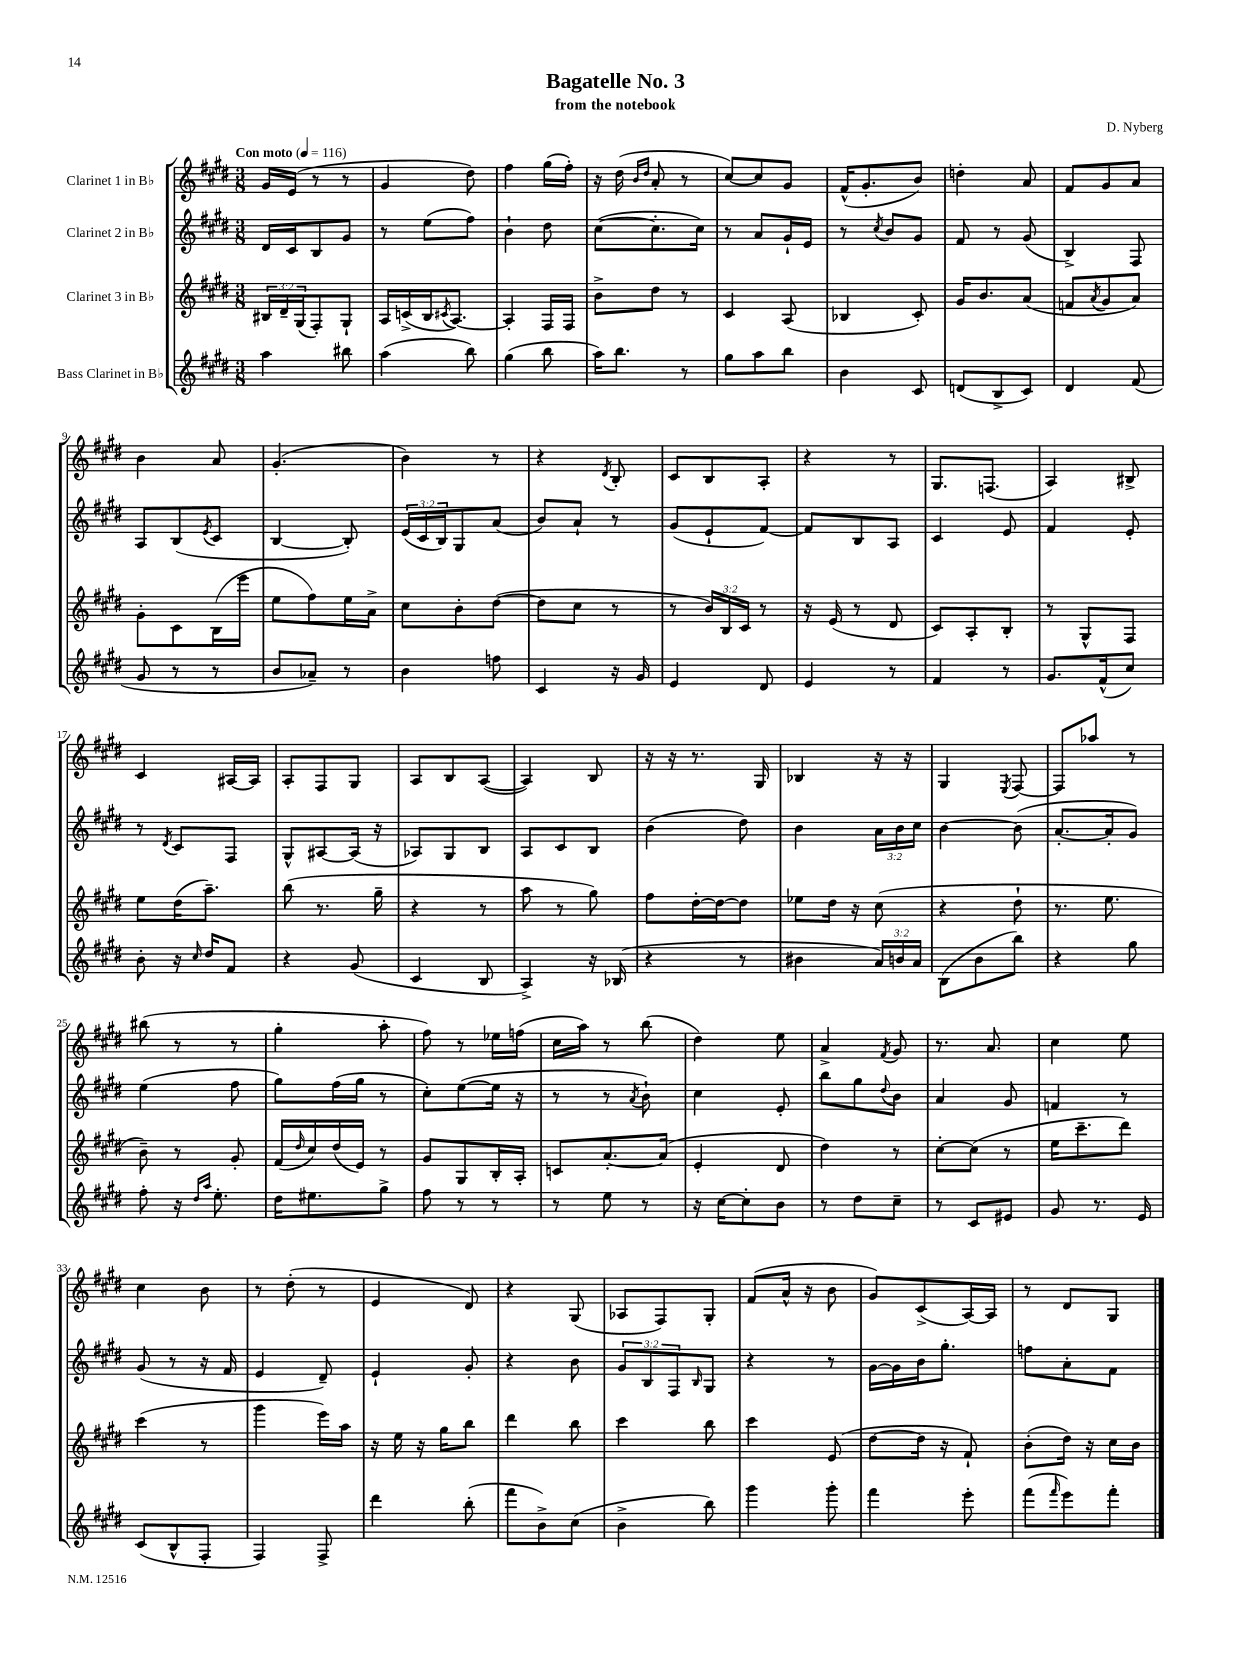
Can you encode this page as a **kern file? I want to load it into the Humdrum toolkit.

**kern	**kern	**kern	**kern
*staff4	*staff3	*staff2	*staff1
*clefG2	*clefG2	*clefG2	*clefG2
*k[f#c#g#d#]	*k[f#c#g#d#]	*k[f#c#g#d#]	*k[f#c#g#d#]
*M3/8	*M3/8	*M3/8	*M3/8
*MM116	*MM116	*MM116	*MM116
4aa\	24B#/LL	16d#/LL	16g#/LL
.	24d#~/	.	.
.	.	16c#/J	(16e/JJ
.	(24G#/J	.	.
.	8F#'/)	8B/	8r
8bb#\	8G#`/J	8g#/J	8r
=	=	=	=
(4aa\	16A/LL	8r	4g#/
.	(16c^/	.	.
.	16B/J	(8ee\L	.
.	8qc#/	.	.
.	[8.A/J)	.	.
8bb\)	.	8ff#\J)	8dd#\)
=	=	=	=
(4gg#\	4A'/]	4b`\	4ff#\
8bb\	16F#/LL	8dd#\	(16gg#\LL
.	16F#/JJ	.	16ff#'\JJ)
=	=	=	=
16aa\LK)	8b^\L	([8cc#\L	16r
8.bb\J	.	.	(16dd#\
.	.	.	16qqb/LL
.	.	.	16qqdd#/JJ
.	8dd#\J	8.cc#'\]	8a'/
8r	8r	.	8r
.	.	16cc#\Jk)	.
=	=	=	=
8gg#\L	4c#/	8r	[8cc#/L)
8aa\	.	8a/L	8cc#/]
8bb\J	(8A/	16g#`/L	8g#/J
.	.	16e/JJ	.
=	=	=	=
4b\	4B-/	8r	(16f#^^/LK
.	.	.	8.g#'/
.	.	8qcc#/	.
.	.	8b/L	.
8c#/	8c#'/)	8g#/J	8b/J)
=	=	=	=
(8d/L	16g#/LK	8f#/	4dd'\
.	8.b/	.	.
8B^/	.	8r	.
8c#/J)	(8a/J	(8g#/	8a/
=	=	=	=
4d#/	8f/L	4B^/)	8f#/L
.	8qa/	.	.
.	8g#/	.	8g#/
(8f#/	8a/J)	8F#/	8a/J
=	=	=	=
8g#/	8g#'\L	8A/L	4b\
8r	8c#\	(8B/	.
.	.	8qe/	.
8r	(16B\L	8c#/J	8a/
.	16eee\JJ	.	.
=	=	=	=
8b/L	8ee\L	[4B/	(4.g#'/
8a-~/J)	8ff#\)	.	.
8r	16ee\L	8B'/])	.
.	16a^\JJ	.	.
=	=	=	=
4b\	8cc#\L	(24e/LL	4b\)
.	.	24c#/	.
.	.	24B/J)	.
.	8b'\	8G#/	.
8ff\	([8dd#\J	(8a/J	8r
=	=	=	=
4c#/	8dd#\]L	8b/L)	4r
.	8cc#\J	8a`/J	.
.	.	.	8qd#/
16r	8r	8r	8B'/
16g#/	.	.	.
=	=	=	=
4e/	8r	(8g#/L	8c#/L
.	24b/LL)	8e`/	8B/
.	24B/	.	.
.	24c#/JJ	.	.
8d#/	8r	[8f#/J)	8A'/J
=	=	=	=
4e/	16r	8f#/]L	4r
.	(16e/	.	.
.	8r	8B/	.
8r	8d#/	8A/J	8r
=	=	=	=
4f#/	8c#/L)	4c#/	8.G#/L
.	8A'/	.	.
.	.	.	(8.F/J
8r	8B'/J	8e/	.
=	=	=	=
8.g#/L	8r	4f#/	4A/)
.	8G#^^/L	.	.
(16f#^^/k	.	.	.
8cc#/J)	8F#/J	8e'/	8B#^/
=	=	=	=
8b'\	8ee\L	8r	4c#/
.	.	8qd#/	.
16r	(16dd#\K	8c#/L	.
16qqcc#/	.	.	.
16dd#/LK	8.aa~\J)	.	.
8f#/J	.	8F#/J	[16A#/LL
.	.	.	16A#/]JJ
=	=	=	=
4r	(8bb\	8G#^^/L	8A'/L
.	8.r	[8A#/	8F#/
(8g#/	.	(16A#/]Jk	8G#/J
.	16gg#~\	16r	.
=	=	=	=
4c#/	4r	8A-/L)	8A/L
.	.	8G#/	8B/
8B/	8r	8B/J	([8A/J
=	=	=	=
4A^/)	8aa\	8A/L	4A/])
.	8r	8c#/	.
16r	8gg#\)	8B/J	8B/
(16B-/	.	.	.
=	=	=	=
4r	8ff#\L	(4b\	16r
.	.	.	16r
.	[16dd#'\L	.	8.r
.	16dd#\_J	.	.
8r	8dd#\]J	8dd#\)	.
.	.	.	16G#/
=	=	=	=
4b#\	8ee-\L	4b\	4B-/
.	16dd#\Jk	.	.
.	16r	.	.
24a/LL)	(8cc#\	24a\LL	16r
24b/	.	24b\	.
.	.	.	16r
24a/JJ	.	24cc#\JJ	.
=	=	=	=
(8B\L	4r	[4b\	4G#/
8b\	.	.	.
.	.	.	8qE/
8bb\J)	8dd#`\	(8b\]	[8F#/
=	=	=	=
4r	8.r	[8.a'/L	8F#/]L
.	.	.	8aa-/J
.	8.ee\	16a'/]k	.
8gg#\	.	8g#/J)	8r
=	=	=	=
8ff#'\	8b~\)	(4ee\	(8bb#\
16r	8r	.	8r
16qqdd#/LL	.	.	.
16qqaa/JJ	.	.	.
8.ee'\	.	.	.
.	8g#'/	8ff#\	8r
=	=	=	=
16dd#\LK	(16f#/LL	8gg#\L)	4gg#'\
.	16qqdd#/	.	.
8.ee#\	16cc#/)	.	.
.	(16dd#/	(16ff#\L	.
.	16e/JJ)	16gg#\JJ	.
8gg#^\J	8r	8r	8aa'\
=	=	=	=
8ff#\	8g#/L	8cc#'\L)	8ff#\)
8r	8G#/	([8ee\	8r
8r	16B'/L	16ee\]Jk	16ee-\LL
.	16A'/JJ	16r	(16ff\JJ
=	=	=	=
8r	8c/L	8r	16cc#\LL
.	.	.	16aa\JJ)
8ee\	[8.a'/	8r	8r
.	.	8qa/	.
8r	.	8b`\)	(8bb\
.	(16a/]Jk	.	.
=	=	=	=
16r	4e'/	4cc#\	4dd#\)
[16cc#\LK	.	.	.
8cc#'\]	.	.	.
8b\J	8d#/	8e'/	8ee\
=	=	=	=
8r	4dd#\)	8bb\L	4a^/
8dd#\L	.	8gg#\	.
.	.	8qqdd#/	8qf#/
8cc#~\J	8r	8b\J	8g#/
=	=	=	=
8r	[8cc#'\L	4a/	8.r
8c#/L	(8cc#\]J	.	.
.	.	.	8.a/
8e#/J	8r	8g#/	.
=	=	=	=
8g#/	16ee\LK	4f/	4cc#\
.	8.ccc#~\	.	.
8.r	.	.	.
.	8ddd#\J)	8r	8ee\
16e/	.	.	.
=	=	=	=
(8c#/L	(4ccc#\	(8g#/	4cc#\
8B^^/	.	8r	.
8F#'/J	8r	16r	8b\
.	.	16f#/	.
=	=	=	=
4F#/)	4ggg#\	4e/	8r
.	.	.	(8dd#'\
8F#^/	16eee\LL)	8d#~/)	8r
.	16aa\JJ	.	.
=	=	=	=
4ddd#\	16r	4e`/	4e/
.	16ee\	.	.
.	16r	.	.
.	16gg#\LK	.	.
(8bb'\	8bb\J	8g#'/	8d#/)
=	=	=	=
8fff#\L	4ddd#\	4r	4r
8b^\)	.	.	.
(8cc#\J	8bb\	8b\	(8G#/
=	=	=	=
4b^\	4ccc#\	12g#/L	8A-/L
.	.	12B/	.
.	.	.	8F#/)
.	.	12F#/	.
.	.	16qqB/	.
8bb\)	8bb\	8G#/J	8G#'/J
=	=	=	=
4ggg#\	4ccc#\	4r	(8f#/L
.	.	.	16a^^/Jk
.	.	.	16r
8ggg#'\	(8e/	8r	8b\
=	=	=	=
4fff#\	[8dd#\L	[16g#\LL	8g#/L)
.	.	16g#\]	.
.	16dd#\]Jk	16b\J	(8c#^/
.	16r	8.gg#'\J	.
8eee'\	8f#`/)	.	[16A/L)
.	.	.	16A/]JJ
=	=	=	=
(8fff#\L	(8b'\L	8ff\L	8r
16qqfff#/	.	.	.
8eee\)	16dd#\Jk)	8a'\	8d#/L
.	16r	.	.
8fff#'\J	16cc#\LL	8f#\J	8G#/J
.	16b\JJ	.	.
==	==	==	==
*-	*-	*-	*-
